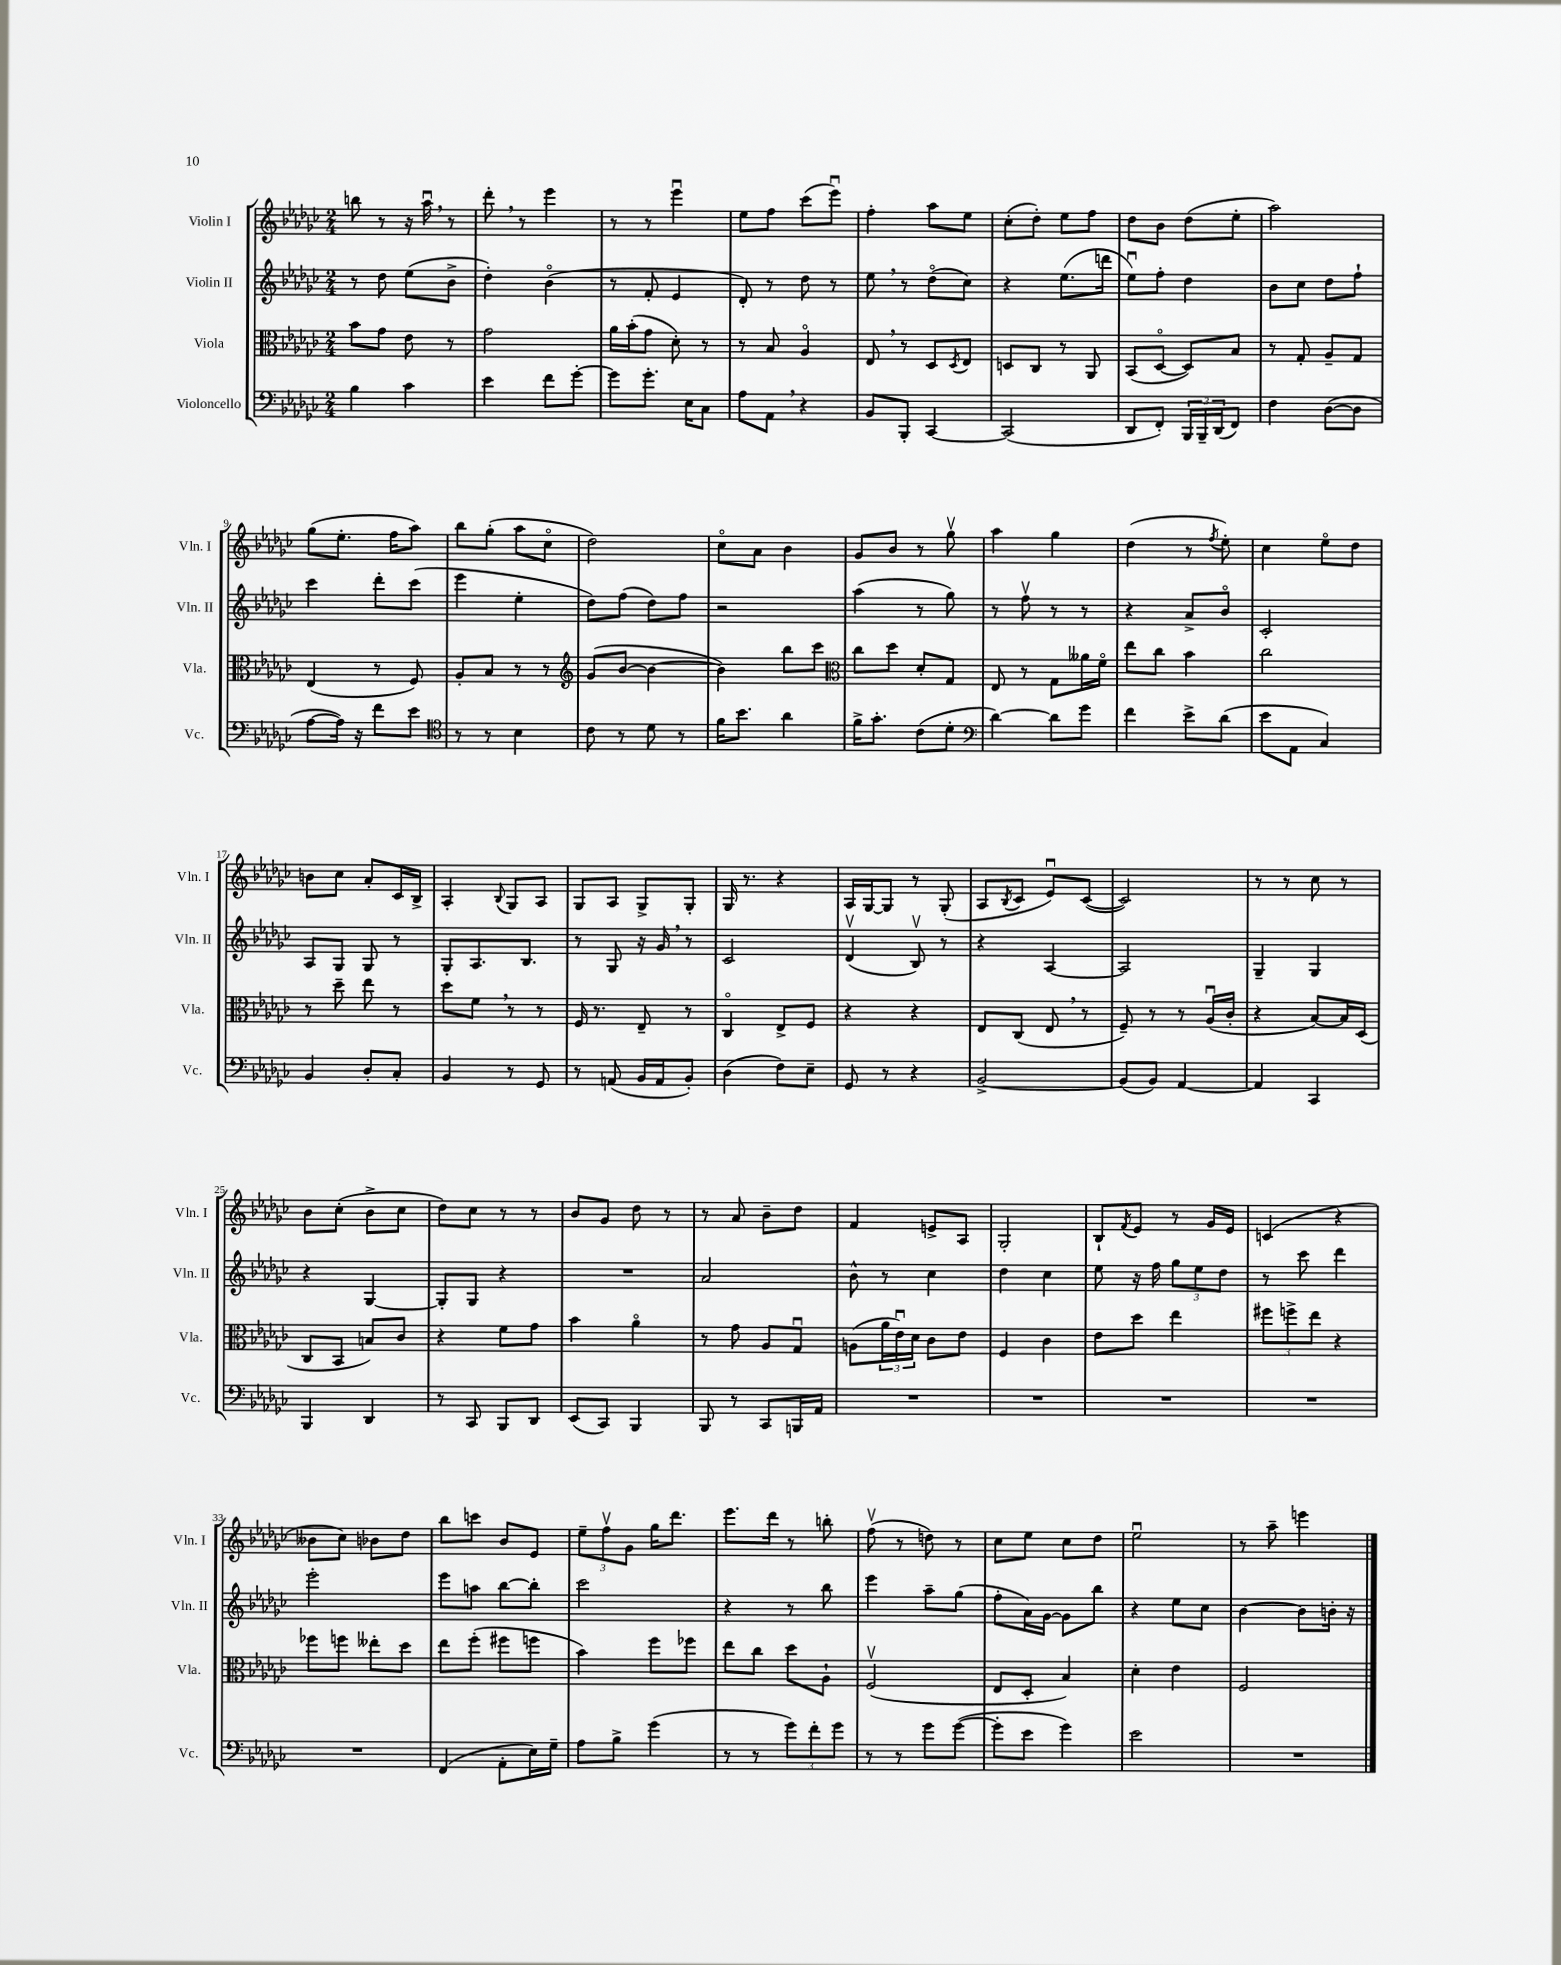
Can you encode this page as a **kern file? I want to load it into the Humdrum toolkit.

**kern	**kern	**kern	**kern
*staff4	*staff3	*staff2	*staff1
*clefF4	*clefC3	*clefG2	*clefG2
*k[b-e-a-d-g-c-]	*k[b-e-a-d-g-c-]	*k[b-e-a-d-g-c-]	*k[b-e-a-d-g-c-]
*M2/4	*M2/4	*M2/4	*M2/4
4B-	8b-	8r	8bb
.	8g-	8dd-	8r
4c-	8e-	(8ee-	16r
.	.	.	16aa-u
.	8r	8b-^	8r
=	=	=	=
4e-	2g-	4dd-')	8ddd-'
.	.	.	8r
8f	.	(4b-o	4eee-
[8g-'	.	.	.
=	=	=	=
8g-]	16a-	8r	8r
.	(16b-'	.	.
8.g-'	8g-	8f'	8r
.	8d-')	4e-	4eee-u
16E-	.	.	.
8C-	8r	.	.
=	=	=	=
8A-	8r	8d-')	8ee-
8AA-	8B-	8r	8ff
4r	4A-o	8dd-	(8ccc-
.	.	8r	8eee-u)
=	=	=	=
8BB-	8E-	8ee-	4ff'
8BBB-'	8r	8r	.
[4CC-	8D-	(8dd-o	8aa-
.	8qD-	.	.
.	8E-	8cc-)	8ee-
=	=	=	=
(2CC-]	8D	4r	(8cc-'
.	8C-	.	8dd-')
.	8r	(8.ee-	8ee-
.	8AA-	.	8ff
.	.	16ddd	.
=	=	=	=
8DD-	(8BB-	8ee-u)	8dd-
8FF')	[8D-o	8ff'	8b-
24BBB-	8D-])	4dd-	(8dd-
24BBB-~	.	.	.
(24DD-	.	.	.
8FF)	8B-	.	8ee-'
=	=	=	=
4F	8r	8b-	2aa-)
.	8G-'	8cc-	.
([8D-	8A-~	8dd-	.
8D-]	8G-	8ff`	.
=	=	=	=
[8A-	(4E-	4ccc-	(8gg-
16A-])	.	.	8.ee-'
16r	.	.	.
8f	8r	8ddd-'	.
.	.	.	16ff
8e-	8F)	(8ccc-	8aa-)
=	=	=	=
*clefC4	*	*	*
8r	8A-'	4eee-	8bb-
8r	8B-	.	(8gg-'
4B-	8r	4ee-'	8aa-
.	8r	.	8cc-o
=	=	=	=
*	*clefG2	*	*
8c-	(8g-	8dd-)	2dd-)
8r	[8b-	(8ff	.
8d-	4b-_	8dd-)	.
8r	.	8ff	.
=	=	=	=
16f	4b-])	2r	8cc-o
8.b-	.	.	.
.	.	.	8a-
4a-	8bb-	.	4b-
.	8ccc-	.	.
=	=	=	=
*	*clefC3	*	*
16f^	8cc-	(4aa-	8g-
8.g-'	.	.	.
.	8dd-	.	8b-
(8c-	8d-'	8r	8r
8d-'	8G-	8gg-)	8gg-v
=	=	=	=
*clefF4	*	*	*
[4d-)	8E-	8r	4aa-
.	8r	8ffv	.
8d-]	8G-	8r	4gg-
8g-	16a--	8r	.
.	16fo	.	.
=	=	=	=
4f	8ee-	4r	(4dd-
.	8cc-	.	.
8e-^	4b-	8a-^	8r
.	.	.	8qff
(8d-	.	8b-o	8ee-')
=	=	=	=
8e-	2cc-	2c-'	4cc-
8AA-	.	.	.
4C-)	.	.	8ee-o
.	.	.	8dd-
=	=	=	=
4BB-	8r	8A-	8b
.	8dd-~	8G-	8cc-
8D-'	8ee-	8G-	8a-'
8C-'	8r	8r	16c-
.	.	.	16B-^
=	=	=	=
4BB-	8dd-	8G-'	4A-'
.	8f	8.A-	.
.	.	.	8qqB-
8r	8r	.	8G-
.	.	8.B-	.
8GG-	8r	.	8A-
=	=	=	=
8r	16F	8r	8G-
.	8.r	.	.
(8AA	.	8G-	8A-
16BB-	8E-~	16r	8G-^
16AA	.	16g-	.
8BB-')	8r	8r	8G-'
=	=	=	=
(4D-	4C-o	2c-	16G-
.	.	.	8.r
8F)	8E-^	.	4r
8E-~	8F	.	.
=	=	=	=
8GG-	4r	(4d-v	16A-
.	.	.	[16G-
8r	.	.	8G-]
4r	4r	8B-v)	8r
.	.	8r	(8G-'
=	=	=	=
[2BB-^	8E-	4r	8A-
.	.	.	8qB-
.	(8C-	.	8c-
.	8E-	[4A-	8e-u)
.	8r	.	([8c-
=	=	=	=
(8BB-]	8F~)	2A-]	2c-])
8BB-)	8r	.	.
[4AA-	8r	.	.
.	(16A-u	.	.
.	16c-'	.	.
=	=	=	=
4AA-]	4r	4G-~	8r
.	.	.	8r
4CC-	[8B-)	4G-	8cc-
.	16B-]	.	8r
.	(16D-	.	.
=	=	=	=
4BBB-	8C-	4r	8b-
.	8BB-	.	(8cc-'
4DD-	8B)	[4G-	8b-^
.	8c-	.	8cc-
=	=	=	=
8r	4r	8G-']	8dd-)
8CC-	.	8G-	8cc-
8BBB-	8f	4r	8r
8DD-	8g-	.	8r
=	=	=	=
(8EE-	4b-	2r	8b-
8CC-)	.	.	8g-
4BBB-	4a-o	.	8dd-
.	.	.	8r
=	=	=	=
8BBB-	8r	2a-	8r
8r	8g-	.	8a-
8CC-	8A-	.	8b-~
16BBB	8G-u	.	8dd-
16AA-	.	.	.
=	=	=	=
2r	(8A	8b-^^	4f
.	24a-	8r	.
.	24e-u)	.	.
.	24d-	.	.
.	8c-	4cc-	8e^
.	8e-	.	8A-
=	=	=	=
2r	4F	4dd-	2G-'
.	4c-	4cc-	.
=	=	=	=
2r	8e-	8ee-	8B-`
.	.	.	8qf
.	8dd-	16r	8e-
.	.	16ff	.
.	4ee-	12gg-	8r
.	.	12ee-	.
.	.	.	16g-
.	.	12dd-	.
.	.	.	16e-
=	=	=	=
2r	12ff#	8r	(4c
.	12ff^	.	.
.	.	8ccc-	.
.	12ee-	.	.
.	4r	4ddd-	4r
=	=	=	=
2r	8ff-	2eee-'	8b--
.	8ff	.	8cc-)
.	8ee--'	.	8b-
.	8dd-	.	8dd-
=	=	=	=
(4FF	8ee-	8eee-	8bb-
.	(8ff'	8aa	8ccc
8AA-'	8ff#	[8bb-	8b-
16E-)	8ff	8bb-']	8e-
16G-~	.	.	.
=	=	=	=
8A-	4b-)	2ccc-	12ee-~
.	.	.	12ffv
8B-^	.	.	.
.	.	.	12g-
(4g-	8ff	.	16gg-
.	.	.	8.ddd-
.	8ff-	.	.
=	=	=	=
8r	8ee-	4r	8.eee-
8r	8cc-	.	.
.	.	.	16ddd-
12g-)	8dd-	8r	8r
12f'	.	.	.
.	8A-`	8bb-	8bb'
12g-	.	.	.
=	=	=	=
8r	(2Fv	4eee-	(8ffv
8r	.	.	8r
8g-	.	8aa-~	8dd)
([8g-	.	(8gg-	8r
=	=	=	=
8g-']	8E-	8ff'	8cc-
8e-	8D-'	16a-)	8ee-
.	.	[16g-	.
4g-)	4B-)	8g-]	8cc-
.	.	8bb-	8dd-
=	=	=	=
2e-	4d-'	4r	2ee-u
.	4e-	8ee-	.
.	.	8cc-	.
=	=	=	=
2r	2F	[4b-	8r
.	.	.	8aa-~
.	.	8b-]	4eee
.	.	16b'	.
.	.	16r	.
==	==	==	==
*-	*-	*-	*-
